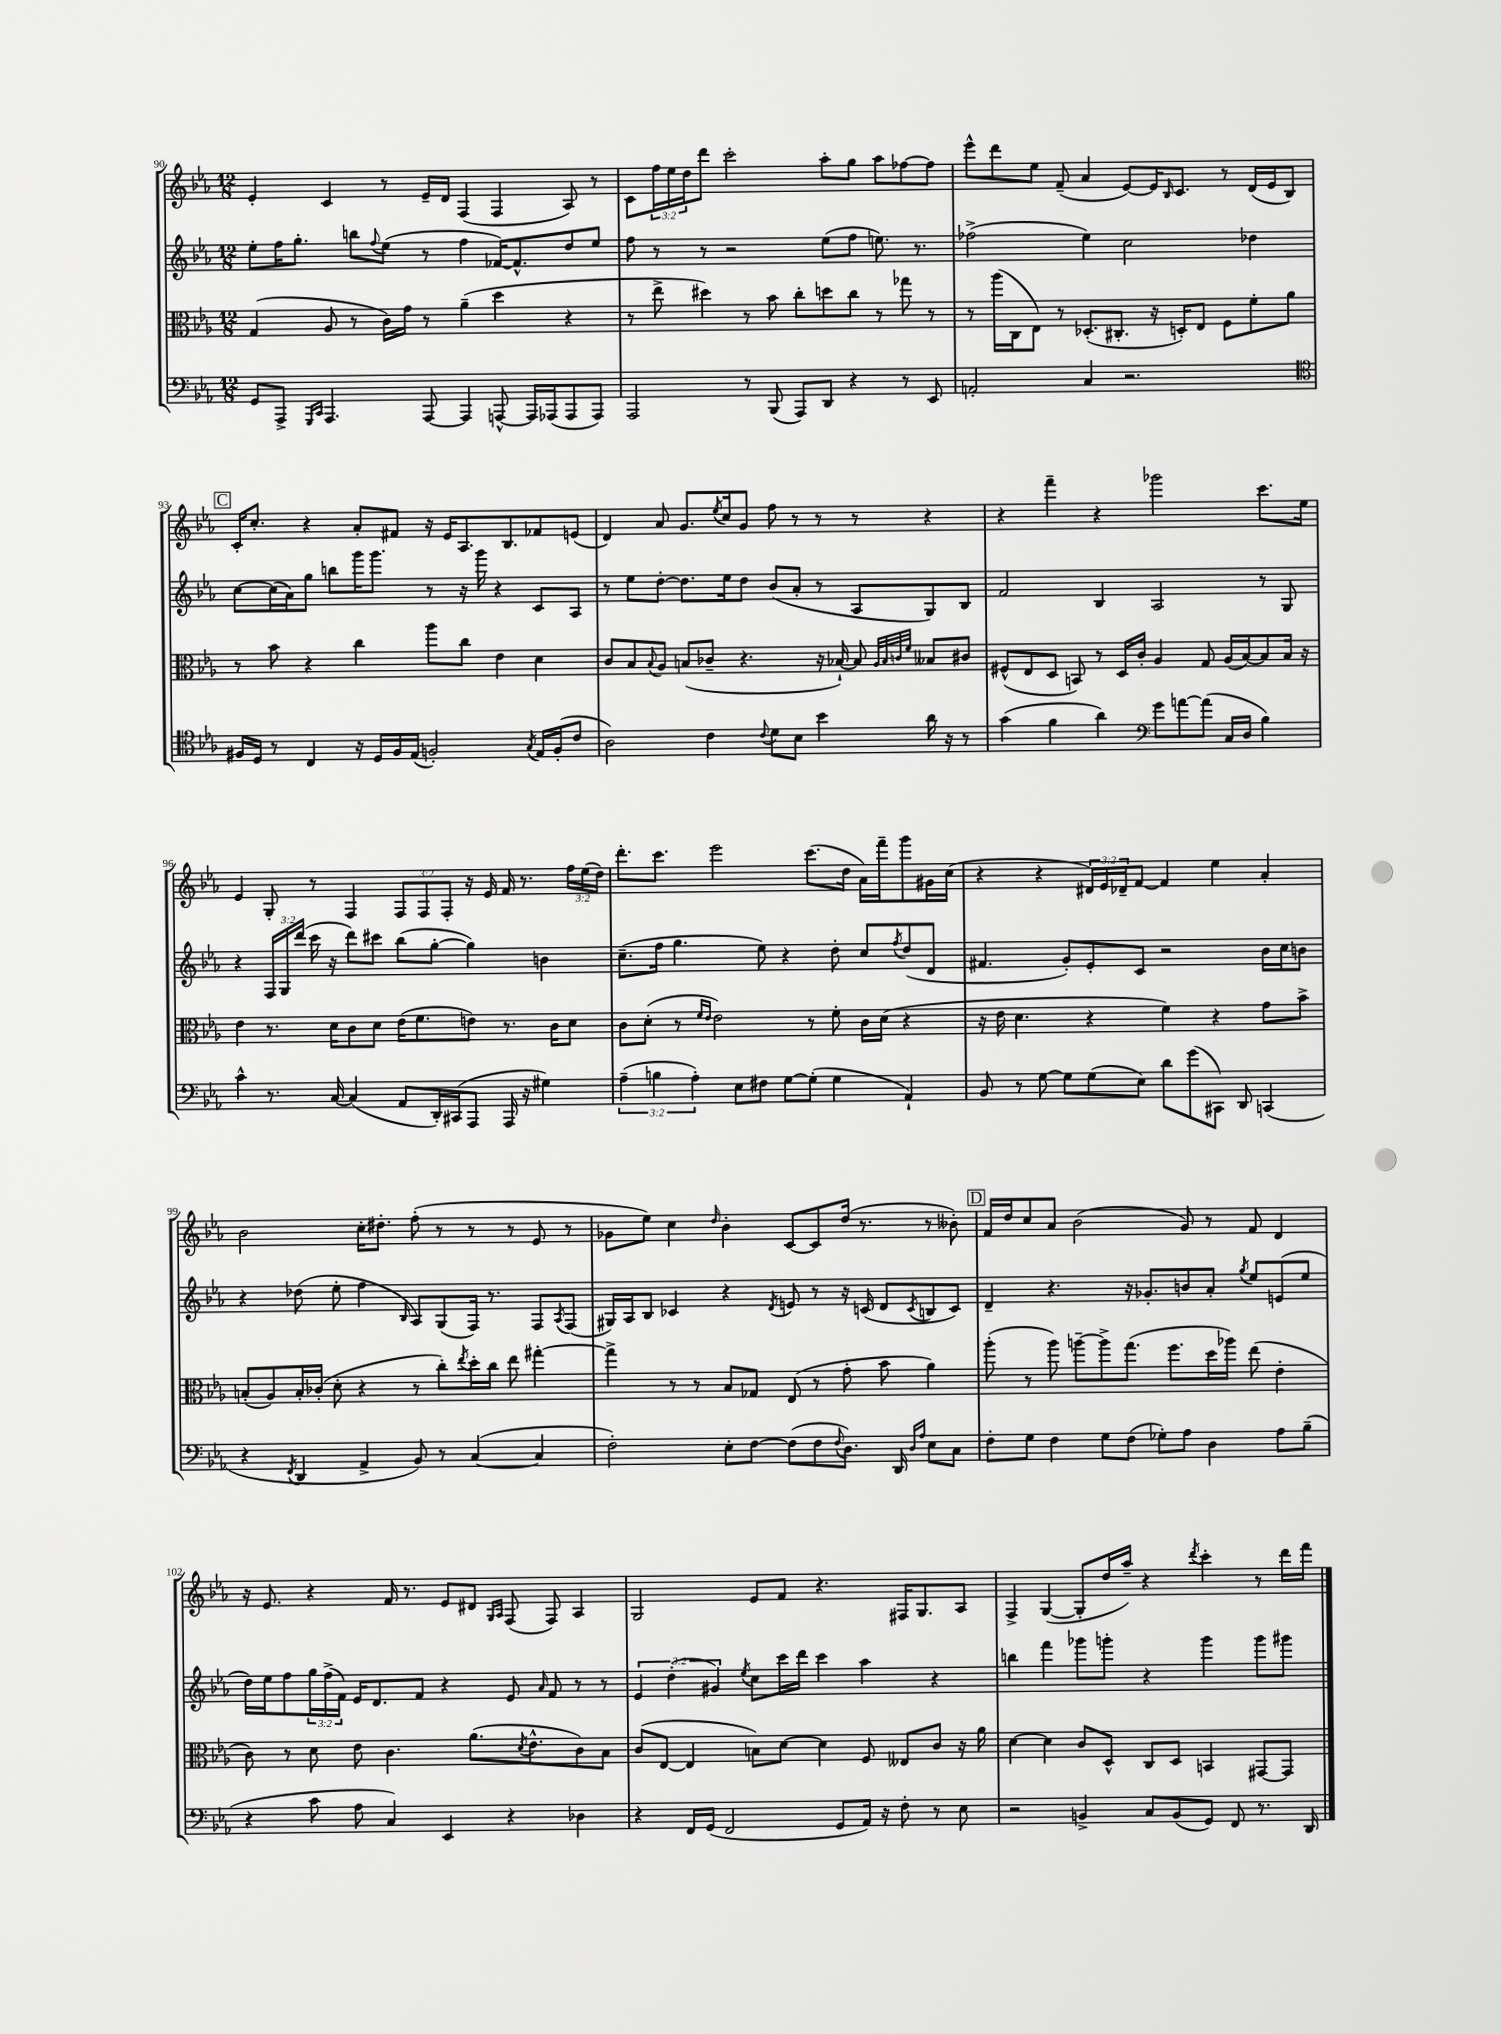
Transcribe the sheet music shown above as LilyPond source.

<<
\new StaffGroup <<
\new Staff = "s0" {
    \clef treble \key ees \major \numericTimeSignature \time 12/8 \override Staff.TupletNumber.text = #tuplet-number::calc-fraction-text
    ees'4-. c'4 r8 ees'16-- d'16 f4( f4 aes8) r8 |
    c'8 \tuplet 3/2 { f''16 ees''16 d''16 } d'''8 c'''2-. aes''8-. g''8 aes''8 fes''8~ fes''8 |
    ees'''8-^ d'''8 ees''8 f'8--( aes'4 ees'8~) ees'16 \grace { bes16 } c'8. r8 d'16( ees'16 bes8) |
    \mark \markup { \box "C" } c'16-. c''8.-. r4 aes'8-. fis'8 r16 ees'16 aes8. bes8. fes'8 e'8( |
    d'4) aes'8 g'8. \acciaccatura { ees''8 } c''16 g'8 f''8 r8 r8 r8 r4 |
    r4 f'''4-- r4 ges'''2 c'''8. ees''16 |
    ees'4 g8-. r8 f4 \tuplet 3/2 { f8 f8 f8-. } r16 ees'16 f'16 r8. \tuplet 3/2 { f''16 ees''16( d''16) } |
    d'''8.-. c'''8. ees'''2 c'''8.( d''16 aes'16) f'''16-- g'''8 gis'16 c''16( |
    r4 r4 \tuplet 3/2 { dis'16) ees'16 des'16-- } f'8~ f'4 ees''4 aes'4-. |
    bes'2 c''16-. dis''8.-. f''8-.( r8 r8 r8 ees'8 r8 |
    ges'8 ees''8) c''4 \grace { d''16 } bes'4-. c'8~ c'8 d''16( r8. r8 beses'8-.) |
    \mark \markup { \box "D" } f'16 d''16 c''8 aes'8 bes'2( g'8) r8 f'8 d'4 |
    r16 ees'8. r4 f'16 r8. ees'8 dis'8 \grace { g16 aes16 } f8( f8) aes4 |
    g2 ees'8 f'8 r4. fis16 g8. aes8 |
    f4-> g4~( g8-. d''16 aes''16--) r4 \acciaccatura { d'''8 } c'''4-. r8 d'''16 f'''16 \bar "|." |
}
\new Staff = "s1" {
    \clef treble \key ees \major \numericTimeSignature \time 12/8 \override Staff.TupletNumber.text = #tuplet-number::calc-fraction-text
    ees''8-. f''16 g''8.-. b''8 \appoggiatura { f''8 } ees''8( r8 f''4 fes'16~) fes'8.-^ d''8 ees''8 |
    f''8 r8 r8 r2 ees''8( f''8 e''8.) r8. |
    fes''2->( ees''4) c''2 des''4 |
    \mark \markup { \box "C" } c''8~ c''16( aes'16) g''8 b''8 g'''16 g'''8. r8 r16 g'''16 r4 c'8 aes8 |
    r8 ees''8 d''8~-. d''8. ees''16 d''8 bes'8( aes'8-. r8 aes8 g8) bes8 |
    f'2 bes4 aes2 r8 g8 |
    r4 \tuplet 3/2 { f16 g16 d'''16( } c'''16 r16 d'''8) cis'''8 bes''8( g''8~-. g''4) b'4 |
    c''8.--( f''16 g''4. ees''8) r4 d''8-. c''8 \acciaccatura { f''8 } d''8( d'8 |
    fis'4. g'8-.) ees'8-. c'8 r2 bes'16 c''16 b'8 |
    r4 des''8( ees''8-. f''4 \grace { bes16 } aes8) g8( f16) r8. f8 \acciaccatura { aes8 } f8( |
    gis16) aes16 bes8 ces'4 r4 \acciaccatura { d'8 } e'8 r8 r16 c'16( d'8 \acciaccatura { c'8 } b8 c'8) |
    \mark \markup { \box "D" } d'4-- r4. r16 ges'8.-. b'8 aes'8-. \acciaccatura { g''8 } ees''8 e'8( ees''8 |
    d''16) ees''16 f''8 \tuplet 3/2 { g''16 f''16->( f'16) } ees'16 d'8. f'8 r4 ees'8 \grace { aes'16 } f'8 r8 r8 |
    \tuplet 3/2 { ees'4 d''4-.( gis'4) } \acciaccatura { ees''8 } c''8 c'''16 d'''16 c'''4 aes''4 r4 |
    b''4 f'''4 ges'''8 g'''8-. r4 g'''4 g'''8 gis'''8 \bar "|." |
}
\new Staff = "s2" {
    \clef alto \key ees \major \numericTimeSignature \time 12/8
    g4( aes8 r8 c'16) g'16 r8 aes'4--( d''4 r4 |
    r8 ees''8-> dis''4) r8 bes'8 c''8-. d''8 c''8 r8 ges''8 r8 |
    r8 aes''16( c16 ees8) r8 des8.-.( cis8.-. r16 d16-.) ees8 f8 f'8-. aes'8 |
    \mark \markup { \box "C" } r8 bes'8 r4 c''4 aes''8 c''8 ees'4 d'4 |
    c'8 bes8 \appoggiatura { bes8 } aes8 b8( ces'8-- r4. r16 bes16~-!) bes8 \grace { aes32 bes32 c'32 f'32 } beses8 cis'8 |
    fis8-^( ees8 d8 b,8) r8 d16 c'16-. aes4 g8 aes16( bes16~) bes8 bes16 r16 |
    ees'4 r8. d'16 c'8 d'8 ees'16( f'8. e'8) r8. c'16 d'8 |
    c'8 d'8-.( r8 \grace { f'16 ees'16 } ees'2) r8 f'8-. c'16 d'16( r4 |
    r16 ees'16 d'4. r4 f'4) r4 g'8 bes'8-> |
    b8-.( aes8) b16-. ces'16-.( d'8-. r4 r8 c''8-.) \acciaccatura { ees''8 } d''16-. c''16 ees''8 gis''4~-. |
    gis''4-> r8 r8 bes8 ges8 ees8( r8 g'8-. bes'8 aes'4) |
    \mark \markup { \box "D" } aes''8-.( r8 aes''8) a''8~-- a''8-> g''8.( f''8. d''16 aes''16) ees''8( ees'4-. |
    c'8) r8 d'8 ees'8 c'4. aes'8.( \acciaccatura { d'8 } ees'8.-^ c'8) bes8 |
    c'8( ees8~ ees4 b8) d'8~ d'4 f8 eeses8 c'8 r16 aes'16 |
    d'4~ d'4 c'8 d8-^ c8 d8 b,4 gis,8~ gis,8 \bar "|." |
}
\new Staff = "s3" {
    \clef bass \key ees \major \numericTimeSignature \time 12/8 \override Staff.TupletNumber.text = #tuplet-number::calc-fraction-text
    g,8 aes,,8-> \grace { g,,16 c,16 } aes,,4. aes,,8~ aes,,4 a,,8~-^ a,,16 aes,,16( aes,,8 aes,,8) |
    aes,,2 r8 bes,,8( aes,,8) d,8 r4 r8 ees,8 |
    a,2-. c4 r2. |
    \mark \markup { \box "C" } \clef tenor fis16 d16 r8 c4 r16 d16 fis16 ees16( f2-.) \acciaccatura { g8 } ees16 f16-.( c'8 |
    aes2) c'4 \appoggiatura { c'8 } d'8 bes8 bes'4 aes'16 r16 r8 |
    g'4( f'4 aes'4) \clef bass g'8 a'8~ a'8( c16 d16 bes4) |
    c'4-^ r8. c16~ c4( aes,8 d,16-.) cis,16( aes,,8 aes,,16 r16 gis4) |
    \tuplet 3/2 { aes4--( b4 aes4-.) } ees8 fis8 g8~ g8-.( g4 aes,4-!) |
    bes,8 r8 g8~ g8 g8( ees8) d'8 g'8( cis,8) d,8 c,4( |
    r4 \acciaccatura { f,8 } d,4 aes,4-> bes,8) r8 c4~( c4 |
    f2-.) ees8-. f8~ f8( f8 \appoggiatura { f8 } d8.) d,16 \grace { d16 aes16 } ees8 c8 |
    \mark \markup { \box "D" } f8-. g8 f4 g8 f8( ges8-.) aes8 d4 aes8 bes8--( |
    r4 c'8 aes8 c4) ees,4 r4 des4 |
    r4 f,16 g,16( f,2 g,8 aes,16) r16 f8-. r8 ees8 |
    r2 b,4-> c8 b,8( g,8) f,8 r8. d,16 \bar "|." |
}
>>
>>
\layout { \context { \Score currentBarNumber = #90 } }
